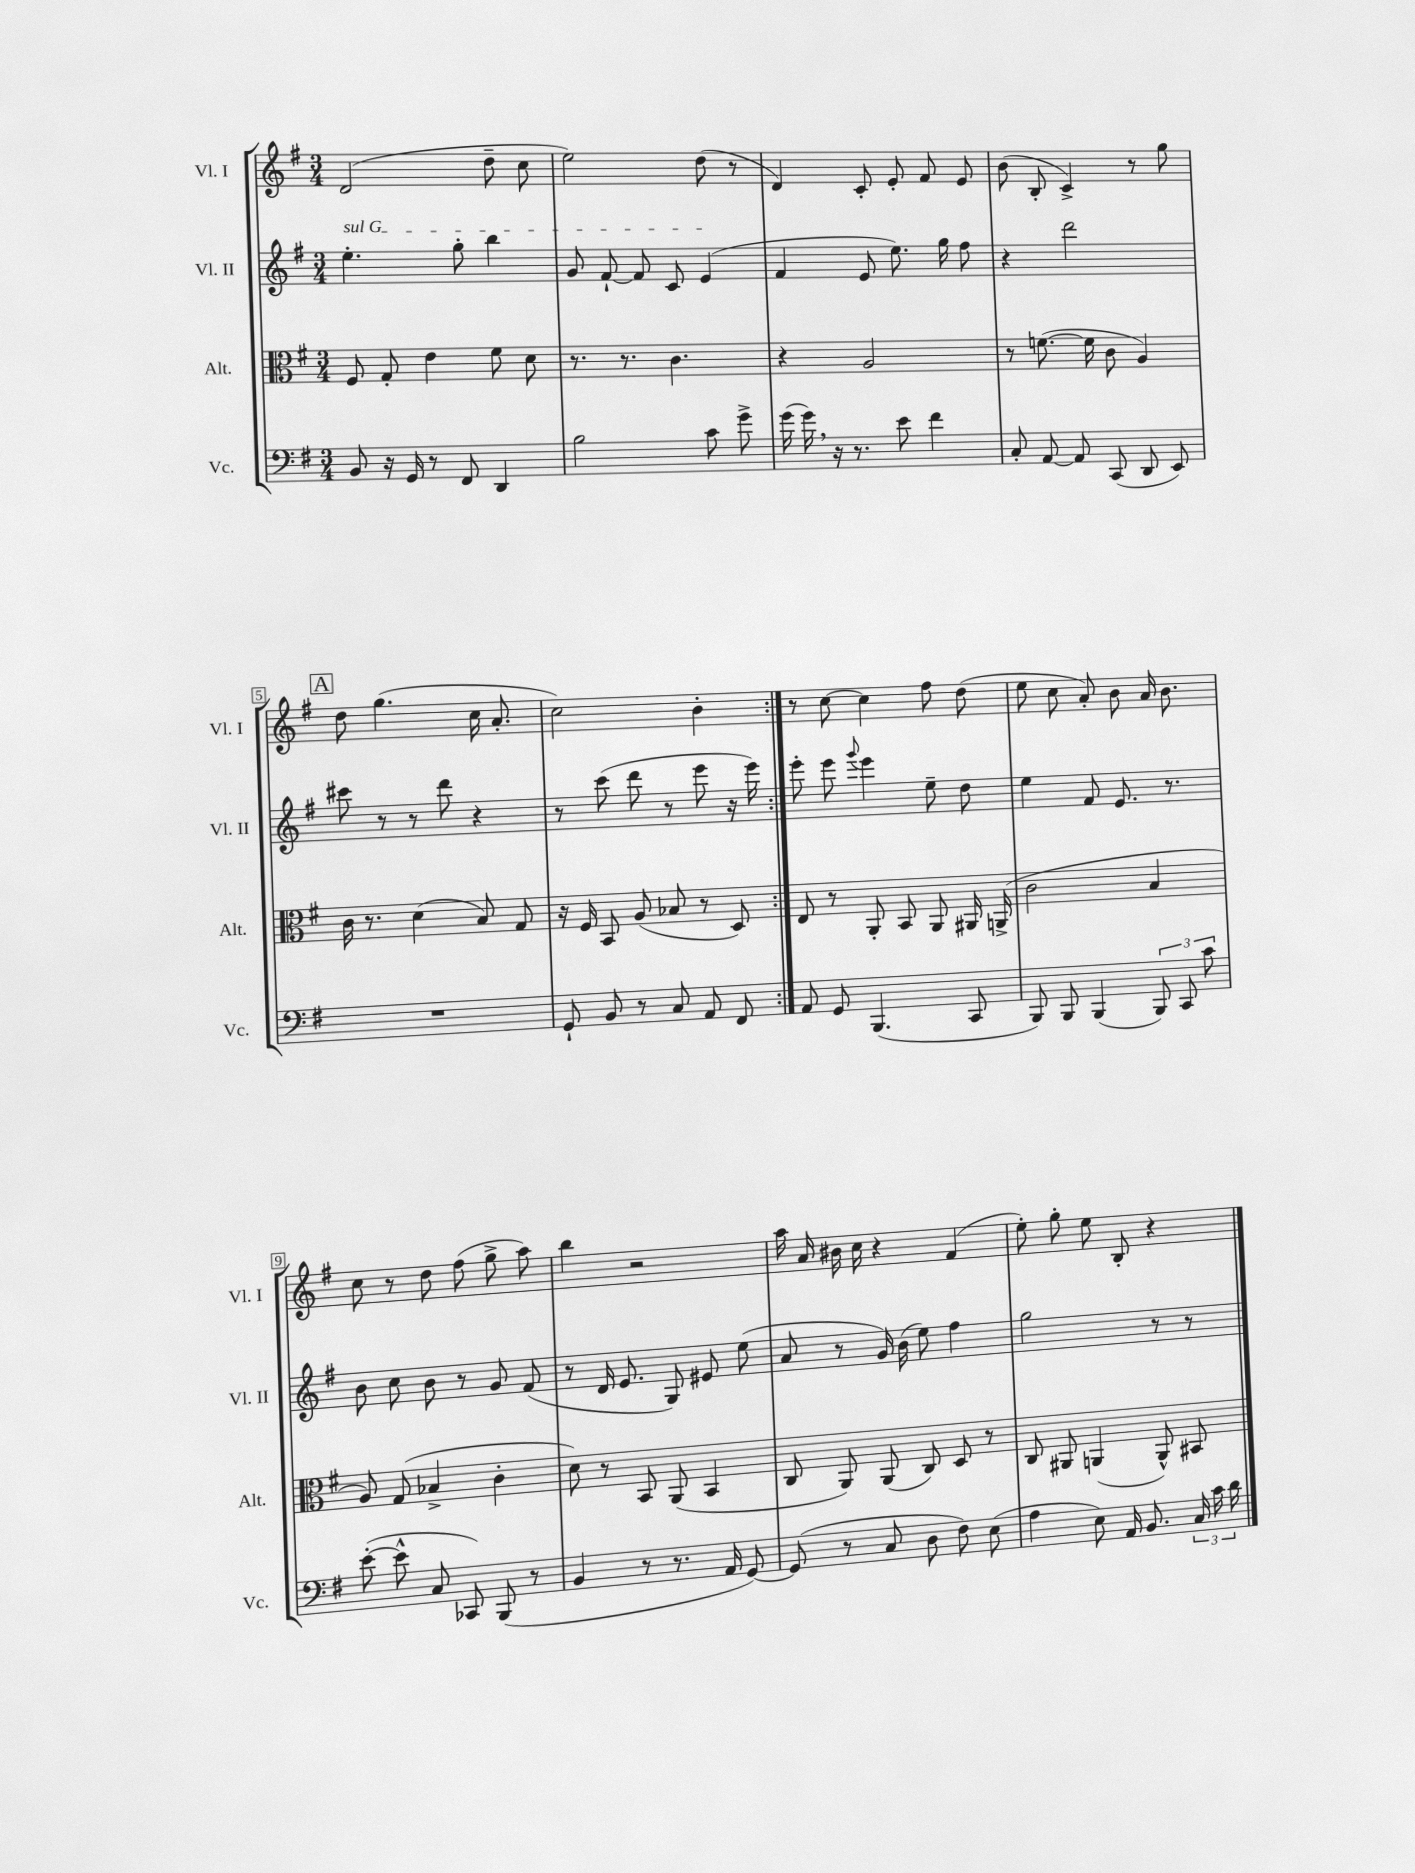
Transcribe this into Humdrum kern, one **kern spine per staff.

**kern	**kern	**kern	**kern
*staff4	*staff3	*staff2	*staff1
*clefF4	*clefC3	*clefG2	*clefG2
*k[f#]	*k[f#]	*k[f#]	*k[f#]
*M3/4	*M3/4	*M3/4	*M3/4
8BB/	8F#/	4.ee'\	(2d/
16r	8G'/	.	.
16GG/	.	.	.
8r	4e\	.	.
8FF#/	.	8gg'\	.
4DD/	8f#\	4bb\	8dd~\
.	8d\	.	8cc\
=	=	=	=
2B\	8.r	8g/	2ee\)
.	.	[8f#`/	.
.	8.r	.	.
.	.	8f#/]	.
.	4.c\	8c/	.
8c\	.	(4e/	(8dd\
8g^\	.	.	8r
=	=	=	=
(16g\	4r	4f#/	4d/)
16g\)	.	.	.
16r	.	.	.
8.r	.	.	.
.	2A/	8e/	8c'/
8e\	.	8.ee\)	8e'/
4f#\	.	.	8f#/
.	.	16gg\	.
.	.	8ff#\	8e/
=	=	=	=
8C'/	8r	4r	(8b\
[8AA/	([8.f\	.	8B'/
8AA/]	.	2ddd\	4c^/)
.	16f\]	.	.
(8CC/	8c\	.	.
8DD/	4A/)	.	8r
8EE/)	.	.	8gg\
=	=	=	=
2.r	16c\	8ccc#\	8dd\
.	8.r	.	.
.	.	8r	(4.gg\
.	(4d\	8r	.
.	.	8ddd\	.
.	8B/)	4r	16cc\
.	.	.	8.a'/
.	8G/	.	.
=	=	=	=
8GG`/	16r	8r	2cc\)
.	16F#/	.	.
8BB/	8BB/	(8ccc\	.
8r	(8A/	8ddd\	.
8C/	8B-/	8r	.
8AA/	8r	8eee\	4b'\
8FF#/	8D/)	16r	.
.	.	16eee\)	.
=:|!	=:|!	=:|!	=:|!
8AA/	8E/	8eee'\	8r
8GG/	8r	8eee\	[8cc\
.	.	8qqggg/	.
(4.BBB/	8AA'/	4eee\	4cc\]
.	8BB/	.	.
.	8AA/	8ee~\	8ff#\
8CC/	16AA#/	8dd\	(8dd\
.	(16AA^/	.	.
=	=	=	=
8BBB/)	2c\	4ee\	8ee\
8BBB/	.	.	8cc\
(4BBB/	.	8f#/	8a'/)
.	.	8.e/	8b\
12BBB/)	4B/	.	16a/
.	.	8.r	8.b\
12CC/	.	.	.
12c\	.	.	.
=	=	=	=
([8e'\	8A/)	8b\	8cc\
8e^^\]	(8G/	8cc\	8r
8C/	4B-^/	8b\	8dd\
8CC-/)	.	8r	(8ff#\
(8BBB/	4c'\	8g/	8gg^\
8r	.	(8f#/	8aa\)
=	=	=	=
4BB/	8d\)	8r	4bb\
.	8r	16d/	.
.	.	8.e/	.
8r	8BB/	.	2r
8.r	(8AA/	8G/)	.
.	4BB/	8e#/	.
16AA/	.	.	.
[8GG/)	.	(8ee\	.
=	=	=	=
(8GG/]	8C/	8a/	16aa\
.	.	.	16a/
8r	8AA/)	8r	16b#\
.	.	.	16cc\
8C/	(8AA/	16g/)	4r
.	.	(16b\	.
8D\	8C/)	8ee\)	.
8F#\)	8D/	4ff#\	(4f#/
(8E\	8r	.	.
=	=	=	=
4A\	8C/	2gg\	8ee'\)
.	8AA#/	.	8gg'\
8E\)	(4AA/	.	8ee\
16AA/	.	.	8B'/
8.BB/	.	.	.
.	8AA^^/)	8r	4r
24C/	8BB#/	8r	.
24c\	.	.	.
24d\	.	.	.
==	==	==	==
*-	*-	*-	*-
